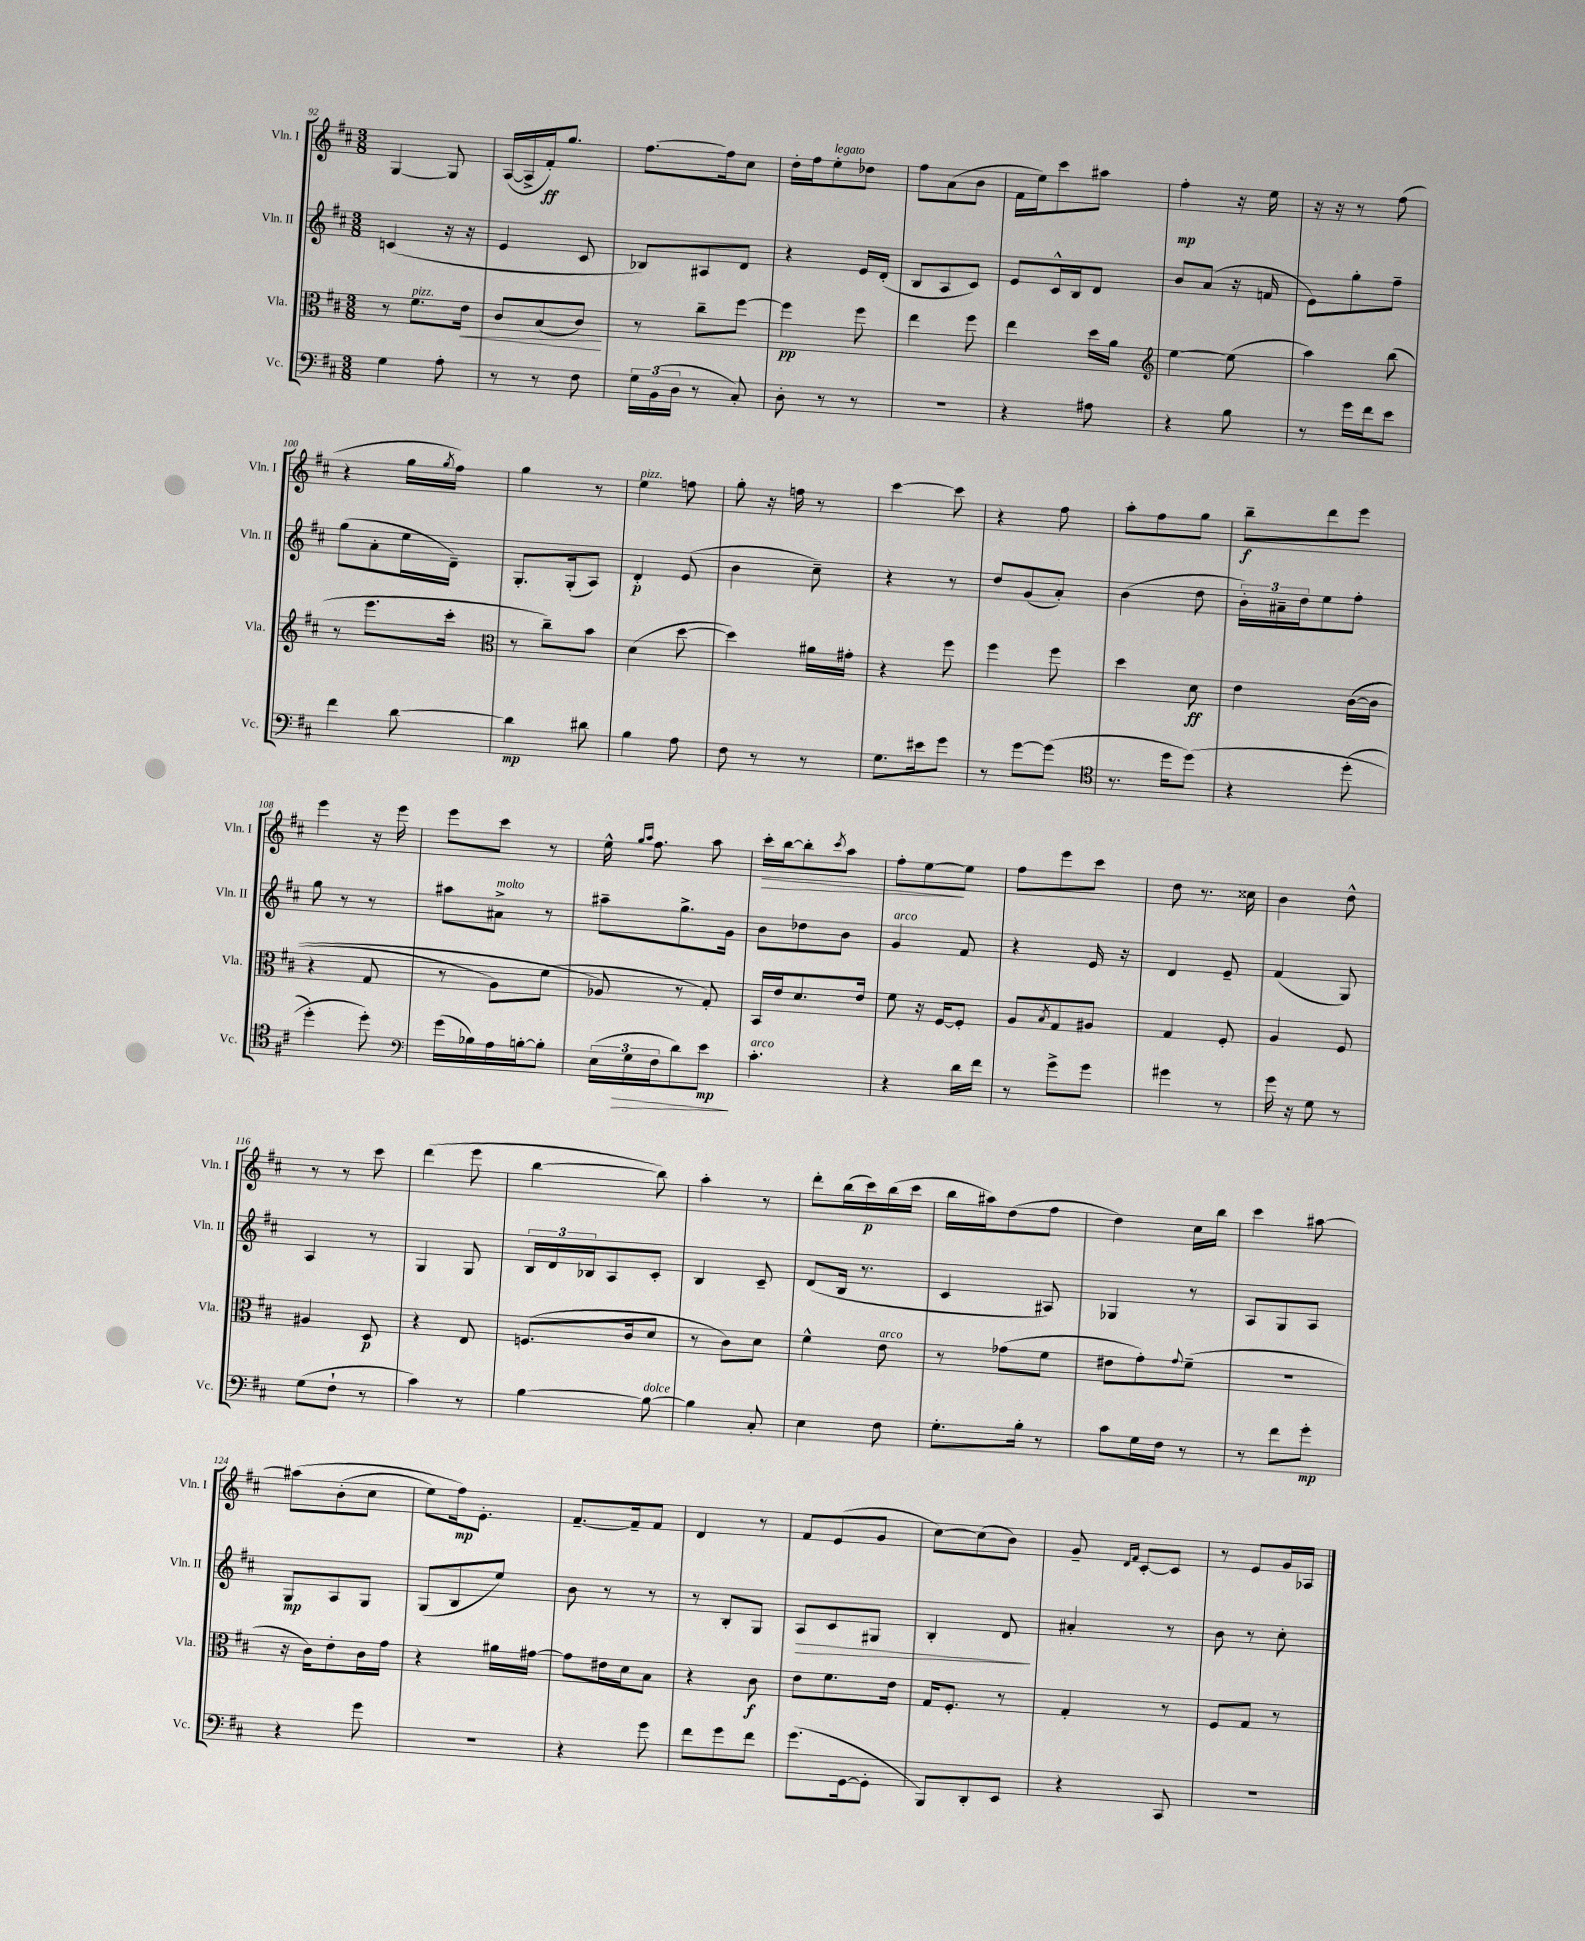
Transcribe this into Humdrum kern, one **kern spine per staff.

**kern	**dynam	**kern	**dynam	**kern	**dynam	**kern	**dynam
*part4	*part4	*part3	*part3	*part2	*part2	*part1	*part1
*staff4	*staff4	*staff3	*staff3	*staff2	*staff2	*staff1	*staff1
*I"Vc.	*	*I"Vla.	*	*I"Vln. II	*	*I"Vln. I	*
*I'Vc.	*	*I'Vla.	*	*I'Vln. II	*	*I'Vln. I	*
*clefF4	*	*clefC3	*	*clefG2	*	*clefG2	*
*k[f#c#]	*	*k[f#c#]	*	*k[f#c#]	*	*k[f#c#]	*
*M3/8	*	*M3/8	*	*M3/8	*	*M3/8	*
=92	=92	=92	=92	=92	=92	=92	=92
4G\	.	8r	.	(4cn/	.	[4G/	.
!	!	!LO:TX:a:i:t=pizz.	!	!	!	!	!
.	.	8.f#\L	.	.	.	.	.
8A'\	.	.	.	16r	.	8G/]	.
!	!	!	!LO:HP:b	!	!	!	!
.	.	16e\Jk	<	16r	.	.	.
=93	=93	=93	=93	=93	=93	=93	=93
8r	.	8c#/L	.	4e/	.	([16A/LL	.
.	.	.	.	.	.	16A^/]	.
8r	.	(8B/	.	.	.	16f#'/J)	ff
.	.	.	.	.	.	8.gg/J	.
8F#\	.	8c#/J)	.	8c#/	.	.	.
.	.	.	[	.	.	.	.
=94	=94	=94	=94	=94	=94	=94	=94
24G\LL	.	8r	.	8B-X/L)	.	[8.ff#\L	.
(24BB\	.	.	.	.	.	.	.
24D\JJ	.	.	.	.	.	.	.
8r	.	8cc#~\L	.	8A#X/	.	.	.
.	.	.	.	.	.	16ff#\k]	.
8C#'/)	.	[8ff#\J	.	8d/J	.	8cc#\J	.
=95	=95	=95	=95	=95	=95	=95	=95
8D'\	.	4ff#\]	pp	4r	.	16dd'\LL	.
.	.	.	.	.	.	16ff#\J	.
!	!	!	!	!	!	!LO:TX:a:i:t=legato	!
8r	.	.	.	.	.	8ee'\	.
8r	.	8ff#\	.	16e/LL	.	8dd-X\J	.
.	.	.	.	(16d'/JJ	.	.	.
=96	=96	=96	=96	=96	=96	=96	=96
4.r	.	4ee\	.	8B/L	.	8ff#\L	.
.	.	.	.	8A/	.	(8a\	.
.	.	8ff#\	.	8c#/J)	.	8b\J	.
=97	=97	=97	=97	=97	=97	=97	=97
4r	.	4ee\	.	8e/L	.	16f#\LL	.
.	.	.	.	.	.	16ee\J)	.
.	.	.	.	16c#^^/L	.	8ccc#\	.
.	.	.	.	16B/J	.	.	.
8A#X\	.	16dd\LL	.	8d/J	.	8aa#X\J	.
.	.	16a\JJ	.	.	.	.	.
=98	=98	=98	=98	=98	=98	=98	=98
*	*	*clefG2	*	*	*	*	*
4r	.	[4ee\	.	8b/L	.	4ff#'\	mp
.	.	.	.	(8a/J	.	.	.
8B\	.	(8ee\]	.	16r	.	16r	.
.	.	.	.	16fn/	.	16ee\	.
=99	=99	=99	=99	=99	=99	=99	=99
8r	.	4aa\)	.	8e\L)	.	16r	.
.	.	.	.	.	.	16r	.
16g\LL	.	.	.	8gg'\	.	8r	.
16f#\J	.	.	.	.	.	.	.
8e\J	.	(8bb\	.	8ff#~\J	.	(8ff#\	.
!!LO:LB:g=z
=100	=100	=100	=100	=100	=100	=100	=100
4f#\	.	8r	.	(8gg\L	.	4r	.
.	.	8.eee\L	.	8a'\	.	.	.
[8d\	.	.	.	16ee\L	.	16gg\LL	.
.	.	.	.	.	.	8qgg/	.
.	.	16ccc#'\Jk	.	16d~\JJ)	.	16ff#\JJ)	.
=101	=101	=101	=101	=101	=101	=101	=101
*	*	*clefC3	*	*	*	*	*
4d\]	mp	8r	.	8.G'/L	.	4gg\	.
.	.	8cc#~\L)	.	.	.	.	.
.	.	.	.	(16G'/k	.	.	.
8d#X\	.	8b\J	.	8A/J)	.	8r	.
=102	=102	=102	=102	=102	=102	=102	=102
!	!	!	!	!	!	!LO:TX:a:i:t=pizz.	!
4B\	.	(4d\	.	4d'/	p	4ee\	.
8A\	.	[8dd\	.	(8e/	.	8ffn\	.
=103	=103	=103	=103	=103	=103	=103	=103
8F#\	.	4dd\])	.	4b\	.	8gg'\	.
8r	.	.	.	.	.	16r	.
.	.	.	.	.	.	16ffn\	.
8r	.	16a#X\LL	.	8cc#~\)	.	8r	.
.	.	16g#X'\JJ	.	.	.	.	.
=104	=104	=104	=104	=104	=104	=104	=104
8.G\L	.	4r	.	4r	.	[4ccc#\	.
16e#X\k	.	.	.	.	.	.	.
8g\J	.	8ff#\	.	8r	.	8ccc#\]	.
=105	=105	=105	=105	=105	=105	=105	=105
8r	.	4ff#\	.	8dd/L	.	4r	.
[8g\L	.	.	.	(8g/	.	.	.
(8g\J]	.	8ff#\	.	8a'/J)	.	8ff#\	.
=106	=106	=106	=106	=106	=106	=106	=106
*clefC4	*	*	*	*	*	*	*
8.r	.	4dd\	.	(4b\	.	8aa'\L	.
.	.	.	.	.	.	8ff#\	.
16dd\KL	.	.	.	.	.	.	.
(8dd\J)	.	8d\	ff	8dd\	.	8gg\J	.
=107	=107	=107	=107	=107	=107	=107	=107
4r	.	4e\	.	24b'\LL)	.	8bb~\L	f
.	.	.	.	24a#X~\	.	.	.
.	.	.	.	24dd\J	.	.	.
.	.	.	.	8ee\	.	8ddd\	.
(8dd'\	.	(([16c#\LL	.	8ff#'\J	.	8eee\J	.
.	.	16c#\JJ]	.	.	.	.	.
!!LO:LB:g=z
=108	=108	=108	=108	=108	=108	=108	=108
4dd'\)	.	4r	.	8gg\	.	4eee\	.
.	.	.	.	8r	.	.	.
8dd'\)	.	8G/	.	8r	.	16r	.
.	.	.	.	.	.	16eee\	.
=109	=109	=109	=109	=109	=109	=109	=109
*clefF4	*	*	*	*	*	*	*
(16g\LL	.	8r	.	8aa#X\L	.	8eee\L	.
16B-X\)	.	.	.	.	.	.	.
!	!	!	!	!LO:TX:a:i:t=molto	!	!	!
16A\	.	8A\L)	.	8a#X^\J	.	8ccc#\J	.
[16Bn'\J	.	.	.	.	.	.	.
8B'\J]	.	(8f#\J	.	8r	.	8r	.
=110	=110	=110	=110	=110	=110	=110	=110
(24E\LL	.	8A-X/)	.	8aa#X~\L	.	16ee^^\	.
!	!LO:HP:b	!	!	!	!	!	!
24G\	>	.	.	.	.	.	.
.	.	.	.	.	.	16qqgg/LL	.
.	.	.	.	.	.	16qqaa/JJ	.
.	.	.	.	.	.	8.ff#\	.
24F#\J	.	.	.	.	.	.	.
8d\)	.	8r	.	8.gg^\	.	.	.
8e\J	mp	8G'/)	.	.	.	8aa\	.
.	.	.	.	16g\Jk	.	.	.
.	]	.	.	.	.	.	.
=111	=111	=111	=111	=111	=111	=111	=111
!LO:TX:a:i:t=arco	!	!	!	!	!	!	!
!	!	!	!	!	!	!	!LO:HP:b
4.c#'\	.	16BB/LL	.	8b\L	.	16ccc#'\LL	>
.	.	16e/J	.	.	.	[16bb\J	.
.	.	8.d/	.	8dd-X\	.	8bb'\]	.
.	.	.	.	.	.	8qccc#/	.
.	.	.	.	8b\J	.	8aa\J	.
.	.	16e/Jk	.	.	.	.	.
=112	=112	=112	=112	=112	=112	=112	=112
!	!	!	!	!LO:TX:a:i:t=arco	!	!	!
4r	.	8f#\	.	4g/	.	8ff#'\L	.
.	.	16r	.	.	.	[8ee\	.
.	.	[16F#/KL	.	.	.	.	.
16d\LL	.	8F#'/J]	.	8f#/	.	8ee\J]	]
16f#\JJ	.	.	.	.	.	.	.
=113	=113	=113	=113	=113	=113	=113	=113
8r	.	8A/L	.	4r	.	8ff#\L	.
.	.	8qB/	.	.	.	.	.
8g^\L	.	8G/	.	.	.	8eee\	.
8g\J	.	8A#X/J	.	16e/	.	8ccc#\J	.
.	.	.	.	16r	.	.	.
=114	=114	=114	=114	=114	=114	=114	=114
4g#X\	.	4G/	.	4d/	.	8dd\	.
.	.	.	.	.	.	8.r	.
8r	.	8F#'/	.	8e~/	.	.	.
.	.	.	.	.	.	16cc##X\	.
=115	=115	=115	=115	=115	=115	=115	=115
16g\	.	4A/	.	(4f#/	.	4b\	.
16r	.	.	.	.	.	.	.
8G\	.	.	.	.	.	.	.
8r	.	8F#/	.	8G/)	.	8dd^^\	.
!!LO:LB:g=z
=116	=116	=116	=116	=116	=116	=116	=116
(8G\L	.	4A#X/	.	4A/	.	8r	.
8F#`\J	.	.	.	.	.	8r	.
8r	.	8D/	p	8r	.	8ccc#\	.
=117	=117	=117	=117	=117	=117	=117	=117
4c#\)	.	4r	.	4G/	.	(4ddd\	.
8r	.	8E/	.	8G/	.	8eee\	.
=118	=118	=118	=118	=118	=118	=118	=118
[4B\	.	(8.Fn/L	.	24B/LL	.	[4bb\	.
.	.	.	.	24d/	.	.	.
.	.	.	.	24B-X/J	.	.	.
.	.	.	.	8A/	.	.	.
.	.	16c#/k	.	.	.	.	.
!LO:TX:a:i:t=dolce	!	!	!	!	!	!	!
8B\_	.	8d/J	.	8c#'/J	.	8bb\])	.
=119	=119	=119	=119	=119	=119	=119	=119
4B\]	.	8r	.	4B/	.	4aa'\	.
.	.	8c#\L)	.	.	.	.	.
8C#'/	.	8d\J	.	8c#~/	.	8r	.
=120	=120	=120	=120	=120	=120	=120	=120
4E\	.	4f#^^\	.	(8d/L	.	8ddd'\L	.
.	.	.	.	16B/Jk	.	(16bb\L	.
.	.	.	.	8.r	.	16ccc#\)	p
!	!	!LO:TX:a:i:t=arco	!	!	!	!	!
8F#\	.	8e\	.	.	.	(16bb\	.
.	.	.	.	.	.	16ccc#\JJ	.
=121	=121	=121	=121	=121	=121	=121	=121
8.G'\L	.	8r	.	4c#/	.	16bb\LL	.
.	.	.	.	.	.	16aa#X\J)	.
.	.	(8g-X\L	.	.	.	(8dd\	.
16B'\Jk	.	.	.	.	.	.	.
8r	.	8f#\J	.	8A#X/)	.	8ff#\J	.
=122	=122	=122	=122	=122	=122	=122	=122
8c#\L	.	8e#X\L	.	4G-X/	.	4dd\)	.
16G\L	.	8g'\)	.	.	.	.	.
16F#\JJ	.	.	.	.	.	.	.
.	.	8qqg/	.	.	.	.	.
8r	.	(8f#~\J	.	8r	.	16cc#\LL	.
.	.	.	.	.	.	16bb\JJ	.
=123	=123	=123	=123	=123	=123	=123	=123
8r	.	4.r	.	8A/L	.	4ccc#\	.
8f#\L	.	.	.	8G/	.	.	.
8g'\J	mp	.	.	8A/J	.	[8aa#X\	.
!!LO:LB:g=z
=124	=124	=124	=124	=124	=124	=124	=124
4r	.	16r	.	8G/L	mp	(8aa#X\L]	.
.	.	16c#\KL)	.	.	.	.	.
.	.	8e'\	.	8A/	.	(8b'\	.
8g\	.	16c#\L	.	8G/J	.	8cc#\J	.
.	.	16g\JJ	.	.	.	.	.
=125	=125	=125	=125	=125	=125	=125	=125
4.r	.	4r	.	(8G/L	.	8ee\L)	.
.	.	.	.	8B/	.	16ff#\k)	mp
.	.	.	.	.	.	8.e'\J	.
.	.	16a#X\LL	.	8ee/J)	.	.	.
.	.	[16g#X\JJ	.	.	.	.	.
=126	=126	=126	=126	=126	=126	=126	=126
4r	.	8g#\L]	.	8b\	.	[8.f#~/L	.
.	.	16e#X\L	.	8r	.	.	.
.	.	16d\J	.	.	.	16f#~/k]	.
8g\	.	8B\J	.	8r	.	8f#/J	.
=127	=127	=127	=127	=127	=127	=127	=127
8f#\L	.	4r	.	8r	.	4d/	.
8g\	.	.	.	8B'/L	.	.	.
8f#\J	.	8c#\	f	8G/J	.	8r	.
=128	=128	=128	=128	=128	=128	=128	=128
!	!	!	!	!	!LO:HP:b	!	!
(8.g\L	.	8e\L	.	8A/L	>	8f#/L	.
.	.	8.f#\	.	8c#/	.	(8e/	.
[16GG\k	.	.	.	.	.	.	.
8GG'\J]	.	.	.	8G#X/J	.	8g/J	.
.	.	16e\Jk	.	.	.	.	.
=129	=129	=129	=129	=129	=129	=129	=129
8BBB/L)	.	16G/KL	.	4B'/	.	[8cc#\L)	.
.	.	8.F#'/J	.	.	.	.	.
8DD'/	.	.	.	.	.	(8cc#\]	.
8EE/J	.	8r	.	8d/	.	8b\J)	.
.	.	.	.	.	]	.	.
=130	=130	=130	=130	=130	=130	=130	=130
4r	.	4G'/	.	4a#X'/	.	8g~/	.
.	.	.	.	.	.	16qqd/LL	.
.	.	.	.	.	.	16qqf#/JJ	.
.	.	.	.	.	.	[8c#'/L	.
8CC#/	.	8r	.	8r	.	8c#/J]	.
=131	=131	=131	=131	=131	=131	=131	=131
4.r	.	8F#/L	.	8b\	.	8r	.
.	.	8G/J	.	8r	.	8e/L	.
.	.	8r	.	8cc#'\	.	16g/L	.
.	.	.	.	.	.	16A-X/JJ	.
==	==	==	==	==	==	==	==
*-	*-	*-	*-	*-	*-	*-	*-
